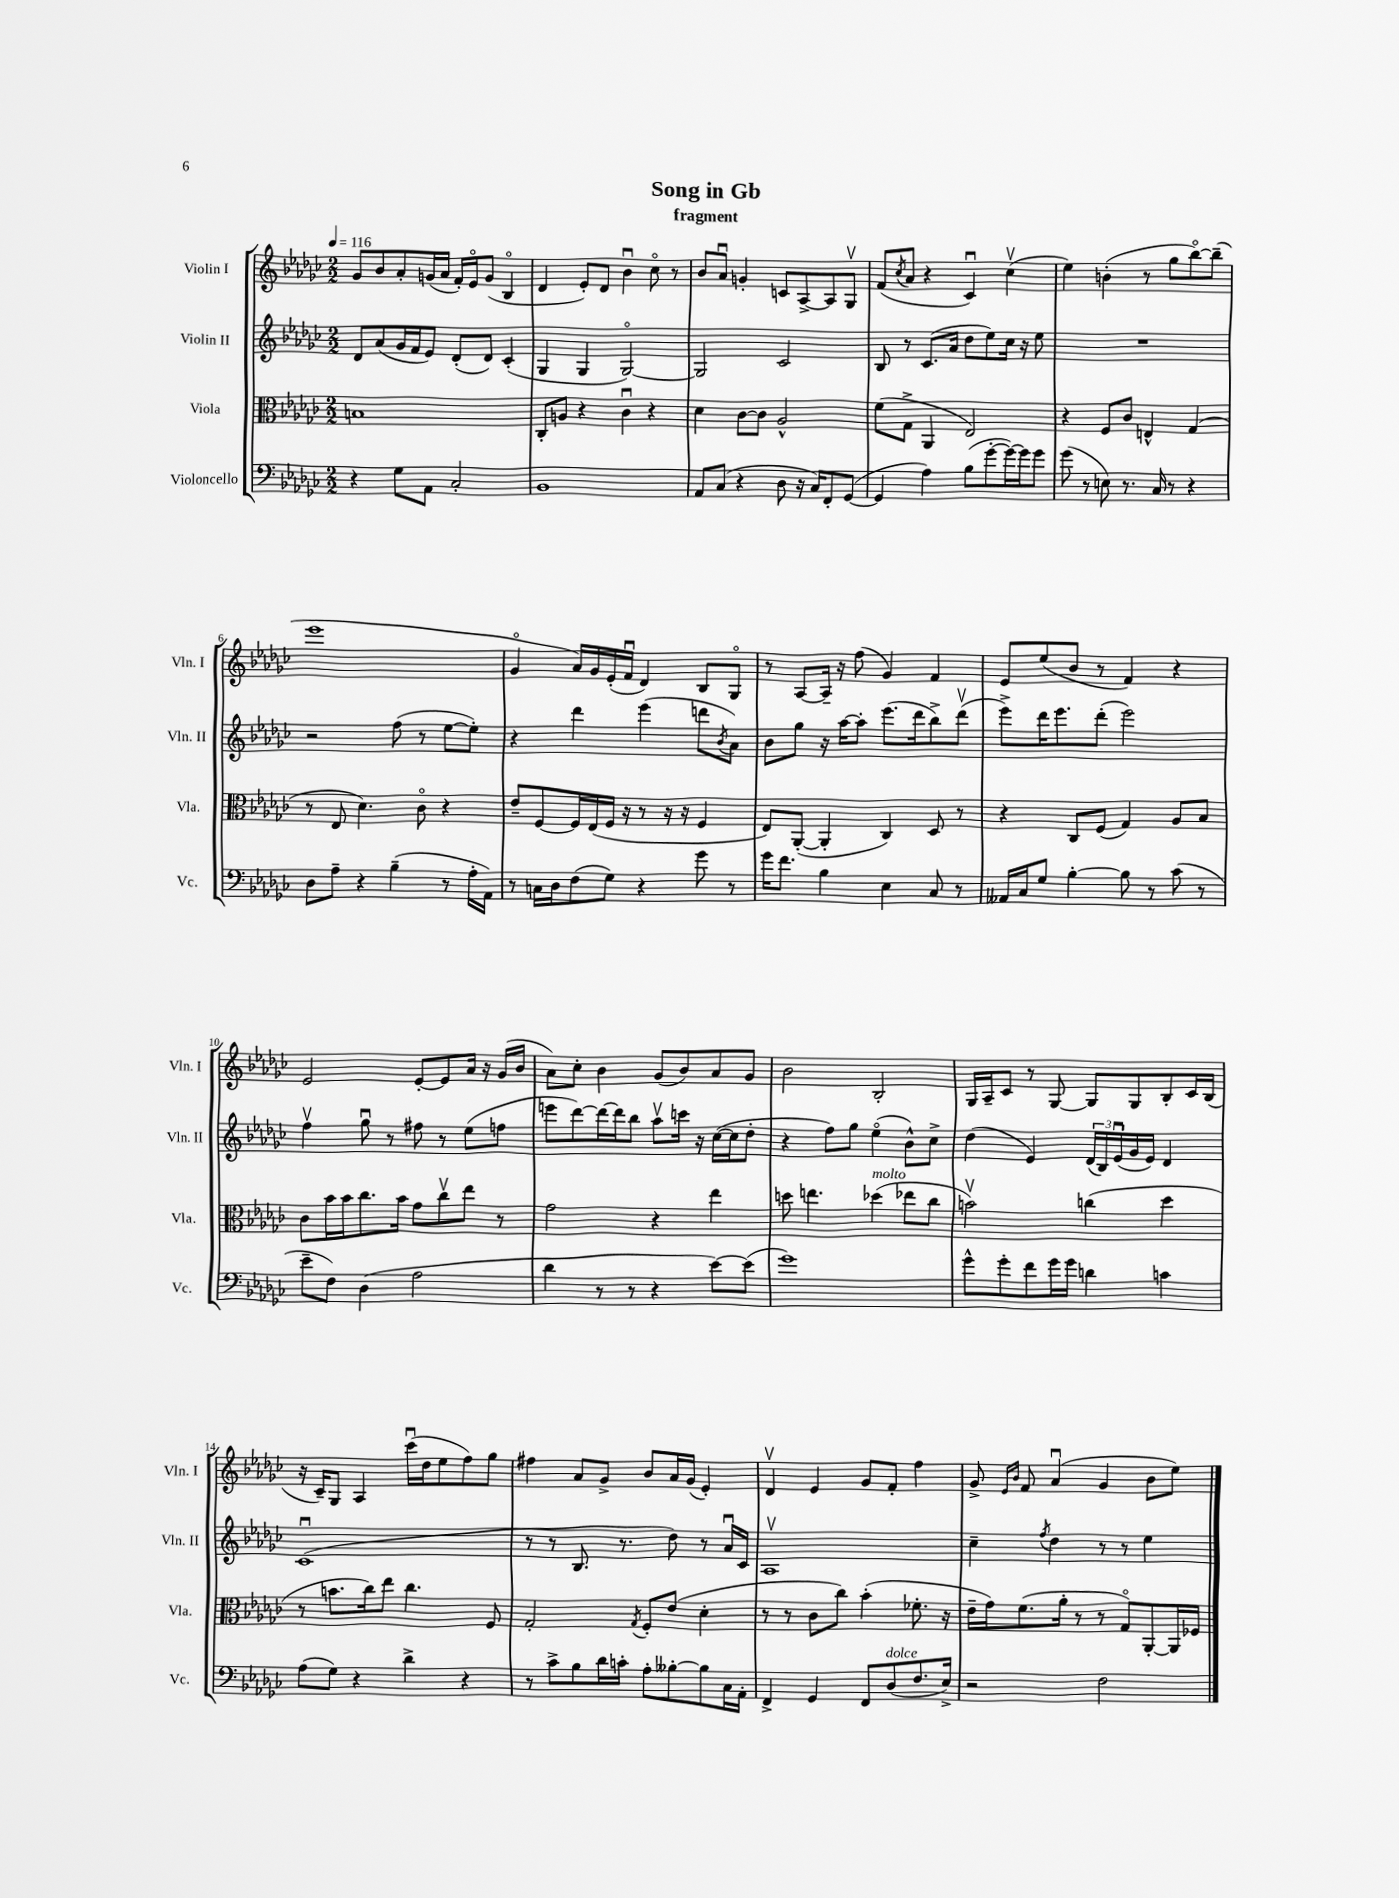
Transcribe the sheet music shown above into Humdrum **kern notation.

**kern	**kern	**kern	**kern
*staff4	*staff3	*staff2	*staff1
*clefF4	*clefC3	*clefG2	*clefG2
*k[b-e-a-d-g-c-]	*k[b-e-a-d-g-c-]	*k[b-e-a-d-g-c-]	*k[b-e-a-d-g-c-]
*M2/2	*M2/2	*M2/2	*M2/2
*MM116	*MM116	*MM116	*MM116
4r	1B	8d-/L	8g-/L
.	.	(8a-/	8b-/
8G-\L	.	16g-/L	8a-'/
.	.	16f/J	.
8AA-\J	.	8e-/J)	(16g/L
.	.	.	16a-/JJ
2C-'/	.	(8d-'/L	16f'/LL)
.	.	.	16e-o/J
.	.	8d-/J)	(8g/J
.	.	(4c-'/	4B-o/
=	=	=	=
1BB-	8C-'/L	4G-/	4d-/
.	8A/J	.	.
.	4r	4G-/	8e-'/L)
.	.	.	8d-/J
.	4c-u\	[2G-o/)	4b-u\
.	4r	.	8cc-o\
.	.	.	8r
=	=	=	=
8AA-/L	4d-\	2G-/]	8b-/L
(8C-/J	.	.	8a-u/J
4r	[8c-\L	.	4g'/
.	8c-\]J	.	.
8D-\	2A-^^/	2c-/	8c/L
16r	.	.	[8A-^/
16C-/LK)	.	.	.
8FF'/	.	.	8A-/]
([8GG-/J	.	.	8G-v/J
=	=	=	=
4GG-/]	(8f\L	8B-/	(8f/L
.	.	.	8qcc-/
.	8G-^\J	8r	8a-/J
4A-\)	4AA-/	(8.c-/L	4r
.	.	16a-/Jk	.
(8B-\L	2E-/)	8dd-\L	4c-u/)
[8g-'\	.	8ee-\)	.
16g-\_L)	.	16cc-\Jk	(4cc-v\
16g-\]J	.	16r	.
8g-\J	.	8ee-\	.
=	=	=	=
(8g-\	4r	1r	4ee-\)
8r	.	.	.
8E\)	8F/L	.	(4b'\
8.r	8c-/J	.	.
.	4E^^/	.	8r
16C-/	.	.	.
8r	.	.	8gg-\L
4r	(4G-/	.	[8bb-o\)
.	.	.	(8bb-~\]J
=	=	=	=
8D-\L	8r	2r	1eee-
8A-~\J	8E-/	.	.
4r	4.d-\)	.	.
(4B-~\	.	(8ff\	.
.	8c-o\	8r	.
8r	4r	[8ee-\L	.
16A-'\LL	.	8ee-'\]J)	.
16AA-\JJ)	.	.	.
=	=	=	=
8r	8e-~/L	4r	4g-o/
16C\LL	[8F/	.	.
16D-\J	.	.	.
(8F\	16F/]L	4ddd-\	16a-/LL)
.	(16E-/	.	16g-/
8G-\J)	16F/JJ	.	(16e-'/
.	16r	.	16fu/JJ
4r	8r	(4eee-\	4d-/)
.	16r	.	.
.	16r	.	.
8g-\	4F/	8ddd\L	8B-/L
.	.	8qb-/	.
8r	.	8a-\J)	8G-o/J
=	=	=	=
16g-\LK	8E-/L)	8b-\L	8r
8.f\J	.	.	.
.	([8AA-'/J	8gg-\J	[8A-/L
4B-\	4AA-'/]	16r	16A-~/]Jk
.	.	[16aa-\LK	16r
.	.	8aa-'\]J	(8ff\
4E-\	4C-/)	(8.eee-\L	4g-/)
.	.	16ddd-\k	.
8C-/	8D-/	8bb-^\)	4f/
8r	8r	(8ddd-v\J	.
=	=	=	=
16AA--/LL	4r	8eee-^\L)	8e-/L
16C-/J	.	.	.
8G-/J	.	16ddd-\K	(8ee-/
.	.	8.eee-\	.
[4B-'\	8C-/L	.	8b-/J
.	(8F/J	(8ddd-'\J	8r
8B-\]	4G-/)	2eee-\)	4f/)
8r	.	.	.
(8c-\	8A-/L	.	4r
8r	8B-/J	.	.
=	=	=	=
8e-~\L	8c-\L	4ffv\	2e-/
8F\J)	16b-\L	.	.
.	16b-\J	.	.
(4D-\	8.cc-\	8gg-u\	.
.	.	8r	.
.	16b-\Jk	.	.
2A-\	8g-\L	8ff#\	[8e-'/L
.	8cc-v\	8r	8e-/]
.	8ee-\J	(8ee-\L	16a-/Jk
.	.	.	16r
.	8r	8ff\J	(16g-/LL
.	.	.	16b-/JJ
=	=	=	=
4d-\	2g-\	8eee\L	8a-\L)
.	.	[8ddd-\)	8cc-'\J
8r	.	16ddd-\_L	4b-\
.	.	16ddd-\]J	.
8r	.	8bb-\J	.
4r	4r	8aa-v\L	(8g-/L
.	.	16ccc\Jk	8b-/)
.	.	16r	.
[8e-\L)	4ee-\	([16cc-\LL	8a-/
.	.	16cc-\]J	.
(8e-\]J	.	8dd-'\J	8g-/J
=	=	=	=
1g-)	8dd\	4r	2b-\
.	4.ee\	.	.
.	.	8ff\L)	.
.	.	8gg-\J	.
.	(4dd-\	(4ee-o\	2B-'/
.	8ee-\L	8b-^^\L)	.
.	8cc-\J	8cc-^\J	.
=	=	=	=
8g-^^\L	2bv\)	(4dd-\	16G-/LL
.	.	.	16A-~/J
8g-'\	.	.	8c-/J
8f\	.	4e-/)	8r
16g-\L	.	.	[8G-/
16g-\JJ	.	.	.
4d\	(4cc\	(24d-/LL	8G-/]L
.	.	24B-/)	.
.	.	(24e-u/	.
.	.	16g-/	8G-/
.	.	16e-/JJ)	.
4c\	4dd-\	4d-/	8B-'/
.	.	.	16c-/L
.	.	.	(16B-/JJ
=	=	=	=
(8A-\L	8r	(1c-u	16r
.	.	.	16c-~/LK)
8G-\J)	8.b\L	.	8G-/J
4r	.	.	4A-/
.	16cc-\k)	.	.
.	8ee-\J	.	.
4d-^\	4.cc-\	.	(16ccc-u\LL
.	.	.	16dd-\J
.	.	.	8ee-\
4r	.	.	8ff\)
.	8F/	.	8gg-\J
=	=	=	=
8r	2G-'/	8r	4ff#\
8c-^\L	.	8r	.
8B-\	.	8.B-/	8a-/L
16d-\L	.	.	8g-^/J
16c'\JJ	.	8.r	.
.	8qG-/	.	.
8A-'\L	8F'/L	.	8b-/L
[8B--'\	(8e-/J	8dd-\)	16a-/L
.	.	.	(16g-/JJ
8B--\]	4d-'\	8r	4e-'/)
16C-\L	.	16a-u/LL	.
16AA-'\JJ	.	16c-/JJ	.
=	=	=	=
4FF^/	8r	1A-v	4d-v/
.	8r	.	.
4GG-/	8c-\L	.	4e-/
.	8cc-\J)	.	.
8FF/L	(4b-'\	.	8g-/L
(8D-/	.	.	8f'/J
8.F/	8.f-'\	.	4ff\
16E-^/Jk)	16r	.	.
=	=	=	=
2r	16e-~\LL	4cc-~\	8g-^/
.	16g-\J)	.	.
.	.	.	16qqe-/LL
.	.	.	16qqb-/JJ
.	(8.f\	.	8f/
.	.	8qff/	.
.	.	4dd-\	(4a-u/
.	16a-'\Jk	.	.
.	8r	.	.
2F\	8r	8r	4g-/
.	8G-o/L)	8r	.
.	[8AA-'/	4ee-\	8b-\L
.	16AA-/]L	.	8ee-\J)
.	16F-/JJ	.	.
==	==	==	==
*-	*-	*-	*-
